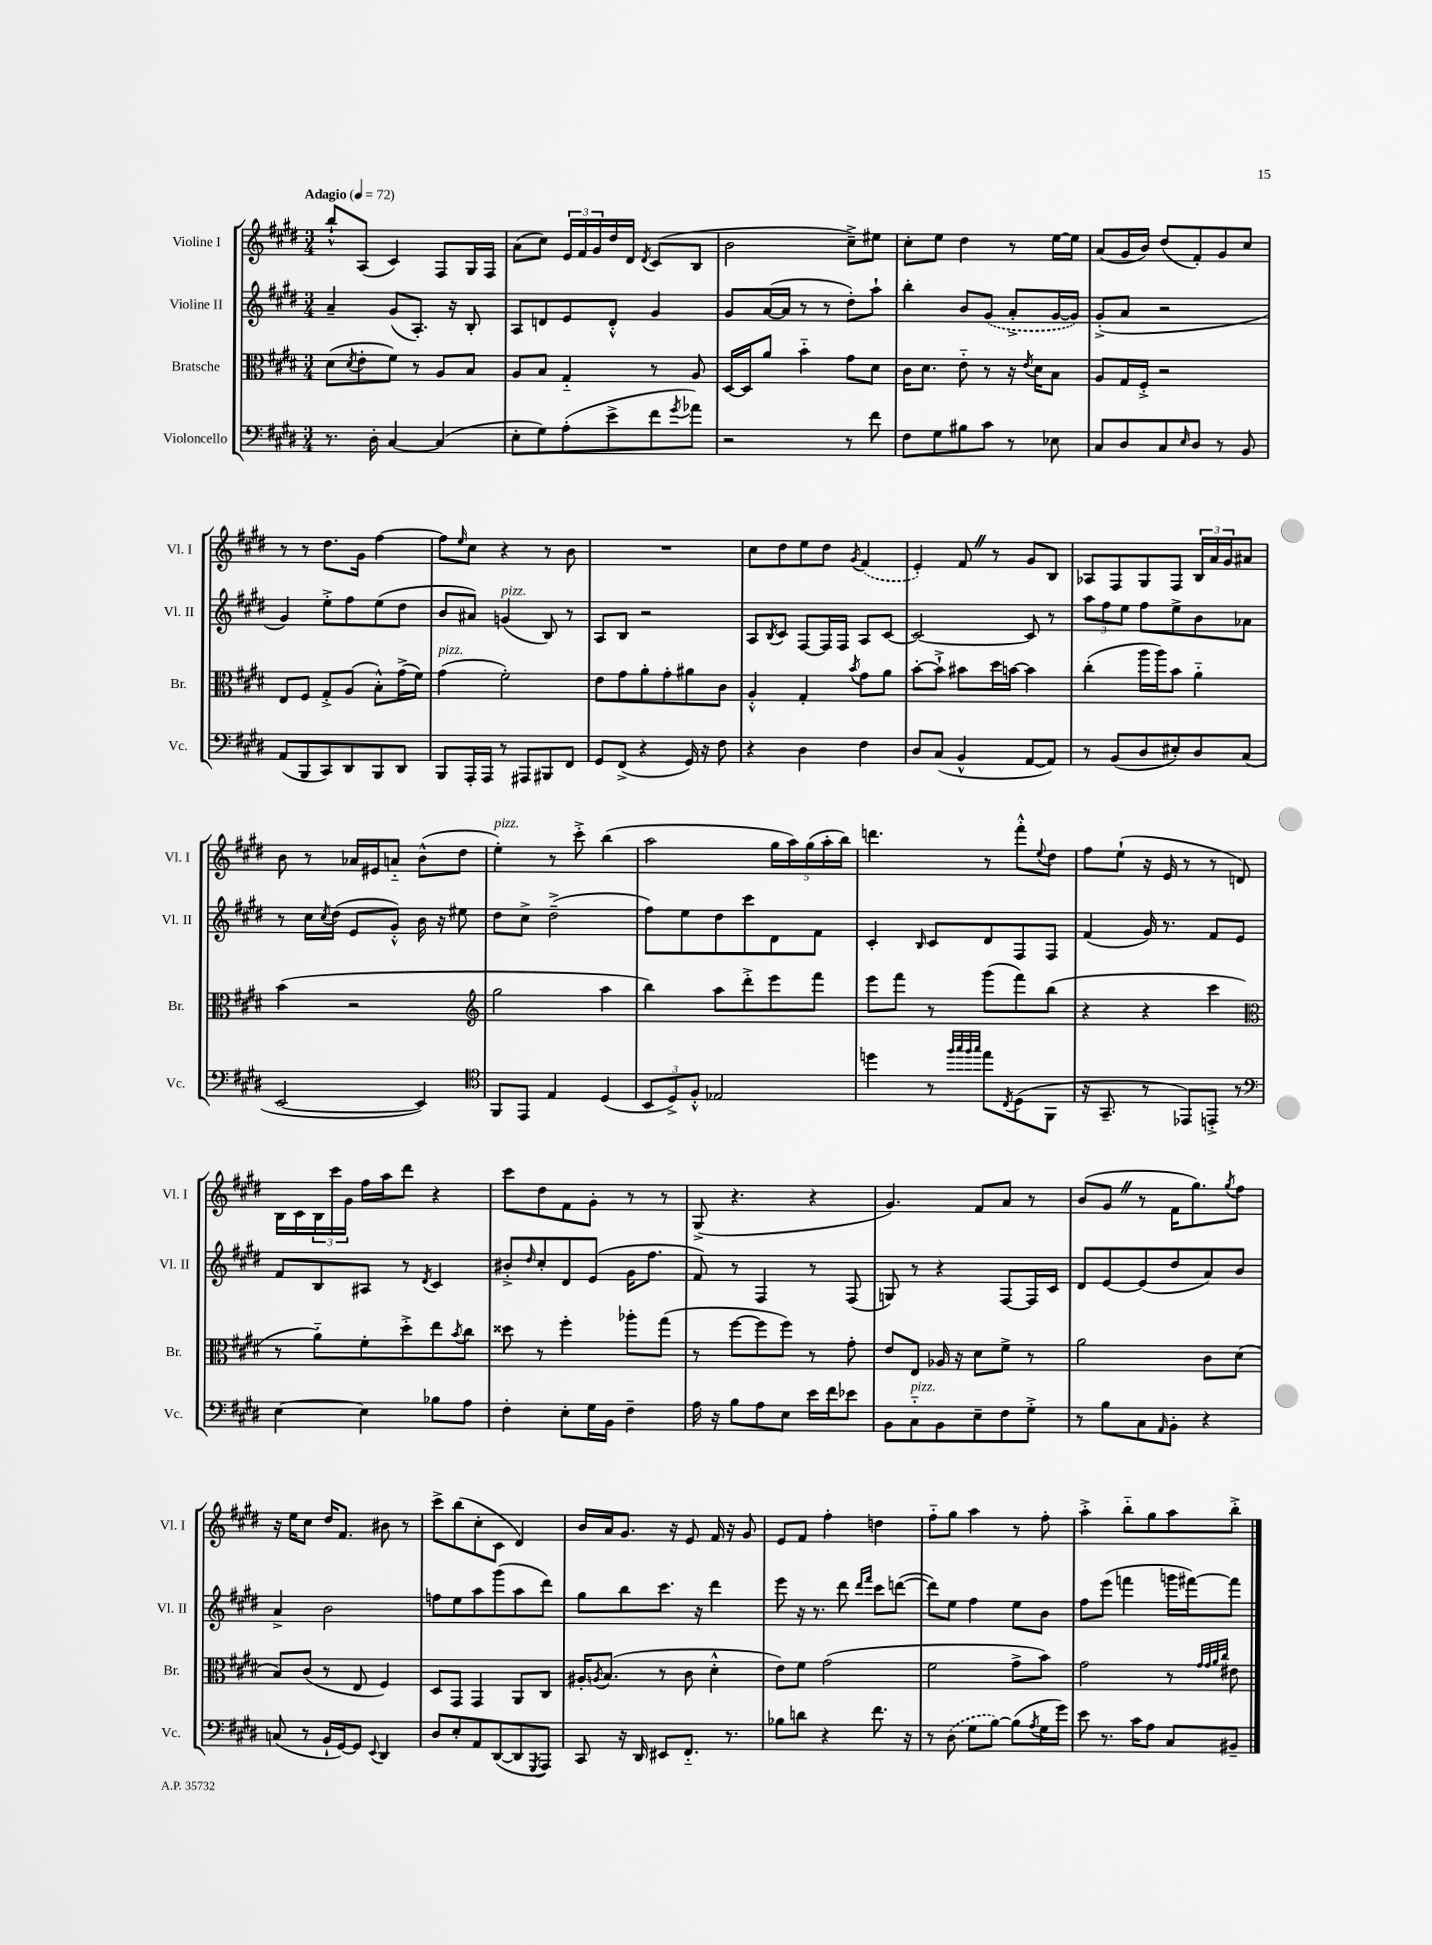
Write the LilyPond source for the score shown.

<<
\new StaffGroup <<
\new Staff = "s0" \with { instrumentName = "Violine I" shortInstrumentName = "Vl. I" } {
    \clef treble \key e \major \numericTimeSignature \time 3/4 \tempo "Adagio" 4 = 72
    b''8-!-^ a8( cis'4) fis8 gis16 fis16 |
    a'8( cis''8) \tuplet 3/2 { e'16 fis'16 gis'16 } dis''16 dis'16 \acciaccatura { dis'8 } cis'8( b8 |
    b'2 cis''8--->) eis''8 |
    cis''8-. e''8 dis''4 r8 e''16~ e''16 |
    a'8( gis'16 b'16) dis''8( fis'8-.) gis'8 cis''8 |
    r8 r8 dis''8. gis'16 fis''4~ |
    fis''8 \grace { e''16 } cis''8 r4 r8 b'8 |
    R2. |
    cis''8 dis''8 e''8 dis''8 \acciaccatura { gis'8 } \once \slurDashed fis'4( |
    e'4-.) fis'8 \once \override BreathingSign.text = \markup { \musicglyph "scripts.caesura.straight" } \breathe r8 gis'8 b8 |
    aes8 fis8 gis8 fis8 \tuplet 3/2 { b16 a'16 gis'16 } ais'8 |
    b'8 r8 aes'16 eis'16 a'8-_ b'8-^( dis''8 |
    e''4-.^\markup { \italic "pizz." }) r8 cis'''8-.-> b''4( |
    a''2 \tuplet 5/4 { gis''16 a''16) gis''16( a''16-. b''16) } |
    d'''4. r8 fis'''8-.-^ \appoggiatura { e''8 } dis''8 |
    fis''8 e''8-!( r16 e'16 r8 r8 d'8) |
    b16 cis'16 \tuplet 3/2 { b16 cis'''16 gis'16 } fis''16 a''16 dis'''8 r4 |
    cis'''8 dis''8 fis'8 gis'8-. r8 r8 |
    gis8->( r4. r4 |
    gis'4.) fis'8 a'8 r8 |
    b'8( gis'8 \once \override BreathingSign.text = \markup { \musicglyph "scripts.caesura.straight" } \breathe r8 fis'16 gis''8.) \acciaccatura { gis''8 } fis''8 |
    r16 e''16 cis''8 dis''16 fis'8. bis'8 r8 |
    cis'''8-> b''8( cis''8-. cis'8 dis'4) |
    b'16 a'16 gis'8. r16 e'8 fis'16 r16 gis'8 |
    e'8 fis'8 fis''4-. d''4 |
    fis''8-_ gis''8 a''4 r8 fis''8-. |
    a''4-.-> b''8-_ gis''8 a''8 b''8-.-> \bar "|." |
}
\new Staff = "s1" \with { instrumentName = "Violine II" shortInstrumentName = "Vl. II" } {
    \clef treble \key e \major \numericTimeSignature \time 3/4
    a'4-- gis'8( a8.-.) r16 b8-. |
    a8 d'8 e'8 d'8-.-^ gis'4 |
    gis'8 a'16~( a'16 r8 r8 dis''8-.) a''8-! |
    b''4-. b'8 \once \slurDashed gis'8( a'8-.-> gis'16~ gis'16) |
    gis'8-.->( a'8 r2 |
    gis'4) e''8-.-> fis''8 e''8( dis''8 |
    b'8 ais'8) g'4^\markup { \italic "pizz." }( b8) r8 |
    a8 b8 r2 |
    a8 \acciaccatura { b8 } cis'8 fis8~ fis16 fis16 a8 cis'8~ |
    cis'2~ cis'8 r8 |
    \tuplet 3/2 { a''8 fis''8 e''8 } fis''8 e''8-> b'8 aes'8 |
    r8 cis''16 \acciaccatura { cis''8 } dis''16( e'8 gis'8-.-^) b'16 r16 eis''8 |
    dis''8 cis''8-> dis''2--->( |
    fis''8) e''8 dis''8 cis'''8 dis'8 fis'8 |
    cis'4-. \grace { b16 } cis'8 dis'8 fis8 fis8 |
    fis'4( gis'16) r8. fis'8 e'8 |
    fis'8 b8 ais8 r8 \acciaccatura { dis'8 } cis'4 |
    bis'8-.-> \grace { dis''16 } cis''8-. dis'8 e'8( gis'16 fis''8. |
    fis'8) r8 fis4 r8 fis8( |
    g8) r8 r4 fis8~ fis16 cis'16 |
    dis'8 e'8~ e'8( dis''8 a'8) b'8 |
    a'4-> b'2 |
    f''8 e''8 a''8 gis'''8( a''8 dis'''8) |
    gis''8 b''8 cis'''8. r16 dis'''4 |
    e'''8 r16 r8. dis'''8 \grace { dis'''16 fis'''16 } cis'''8 d'''8~( |
    d'''8) e''8 fis''4 e''8 b'8 |
    fis''8 e'''8( f'''4 g'''16 fis'''16~) fis'''8 \bar "|." |
}
\new Staff = "s2" \with { instrumentName = "Bratsche" shortInstrumentName = "Br." } {
    \clef alto \key e \major \numericTimeSignature \time 3/4
    dis'8( \acciaccatura { dis'8 } e'8-. fis'8) r8 a8 b8 |
    a8 b8 gis4-_ r8 a8 |
    dis16~ dis16 a'8 b'4-_ gis'8 dis'8 |
    cis'16 dis'8. e'8-_ r8 r16 \acciaccatura { e'8 } dis'16 b8 |
    a8 gis16 fis16-.-> r2 |
    e8 fis8 gis8-.-> a8( b8-.-^) gis'16->( fis'16) |
    gis'4^\markup { \italic "pizz." }( fis'2-.) |
    e'8 gis'8 a'8-. gis'8-. ais'8 cis'8 |
    a4-.-^ gis4-. \acciaccatura { b'8 } gis'8 a'8 |
    b'8~-. b'8-!-> bis'8 dis''16 b'16~ b'4 |
    cis''4-.( a''16 a''16) b'8 a'4-_ |
    b'4( r2 |
    \clef treble gis''2 a''4 |
    b''4) a''8 dis'''8-.-> e'''8 fis'''8 |
    e'''8 fis'''8 r8 gis'''8( fis'''8) b''8( |
    r4 r4 cis'''4 |
    \clef alto r8 a'8-_) fis'8-. dis''8-.-> e''8 \acciaccatura { b'8 } cis''8 |
    disis''8 r8 fis''4-. aes''8-. gis''8( |
    r8 fis''8~ fis''8 fis''8) r8 gis'8-. |
    e'8 e8 aes16 r16 dis'8 fis'8-> r8 |
    a'2 cis'8 dis'8( |
    b8) cis'8( r8 e8 fis4) |
    dis8 gis,8 gis,4 a,8 cis8 |
    ais16-. \acciaccatura { a8 } b8.( r8 cis'8 dis'4-.-^ |
    e'8) fis'8 gis'2( |
    fis'2 gis'8-> b'8) |
    gis'2 r8 \grace { gis'32 gis'32 a'32 cis''32 } eis'8 \bar "|." |
}
\new Staff = "s3" \with { instrumentName = "Violoncello" shortInstrumentName = "Vc." } {
    \clef bass \key e \major \numericTimeSignature \time 3/4
    r8. dis16-. cis4~ cis4( |
    e8-. gis8) a8-.( e'8-> fis'8 \acciaccatura { gis'8 } aes'8) |
    r2 r8 fis'8 |
    fis8 gis8 bis8 cis'8 r8 ees8 |
    cis8 dis8 cis8 \grace { e16 } dis8 r8 b,8 |
    a,8( b,,8 cis,8) dis,8 b,,8 dis,8 |
    b,,8 a,,16-. a,,16 r8 ais,,8 bis,,8 fis,8 |
    gis,8 fis,8->( r4 gis,16) r16 fis8 |
    r4 dis4 fis4 |
    dis8 cis8( b,4-^ a,8~ a,8) |
    r8 b,8( dis8 eis8-.) dis8 cis8( |
    e,2~ e,4) |
    \clef tenor fis,8 e,8 e4 dis4( |
    \tuplet 3/2 { b,8 dis8->) fis8-.-^ } ees2 |
    d''4 r8 \grace { fis''32 gis''32 fis''32 gis''32 } e''8 \acciaccatura { cis8 } dis8( fis,8 |
    r16 gis,8.-- r8 ees,8) e,8-.-> r8 |
    \clef bass e4~ e4 bes8 a8 |
    fis4-. e8-. gis16 b,16 fis4-- |
    a16 r16 b8 a8 e8 e'16 fis'16 ees'8 |
    b,8 cis8-_^\markup { \italic "pizz." } b,8 e8-- fis8 gis8-.-> |
    r8 b8 cis8 \grace { a,16 } b,8-. r4 |
    c8( r8 b,16-! gis,16~) gis,8 \appoggiatura { e,8 } dis,4 |
    dis8 e8-. a,8 dis,8~( dis,8 \acciaccatura { gis,,8 } a,,8) |
    cis,8 r16 dis,16 eis,8 fis,8.-_ r8. |
    bes8 d'8 r4 fis'8. r16 |
    r8 \once \slurDashed dis8( gis8 b8~) b8( \acciaccatura { a8 } gis16 gis'16) |
    e'8 r8. cis'16 a8 cis8 bis,8-- \bar "|." |
}
>>
>>
\layout { \context { \Score \remove "Bar_number_engraver" } }
